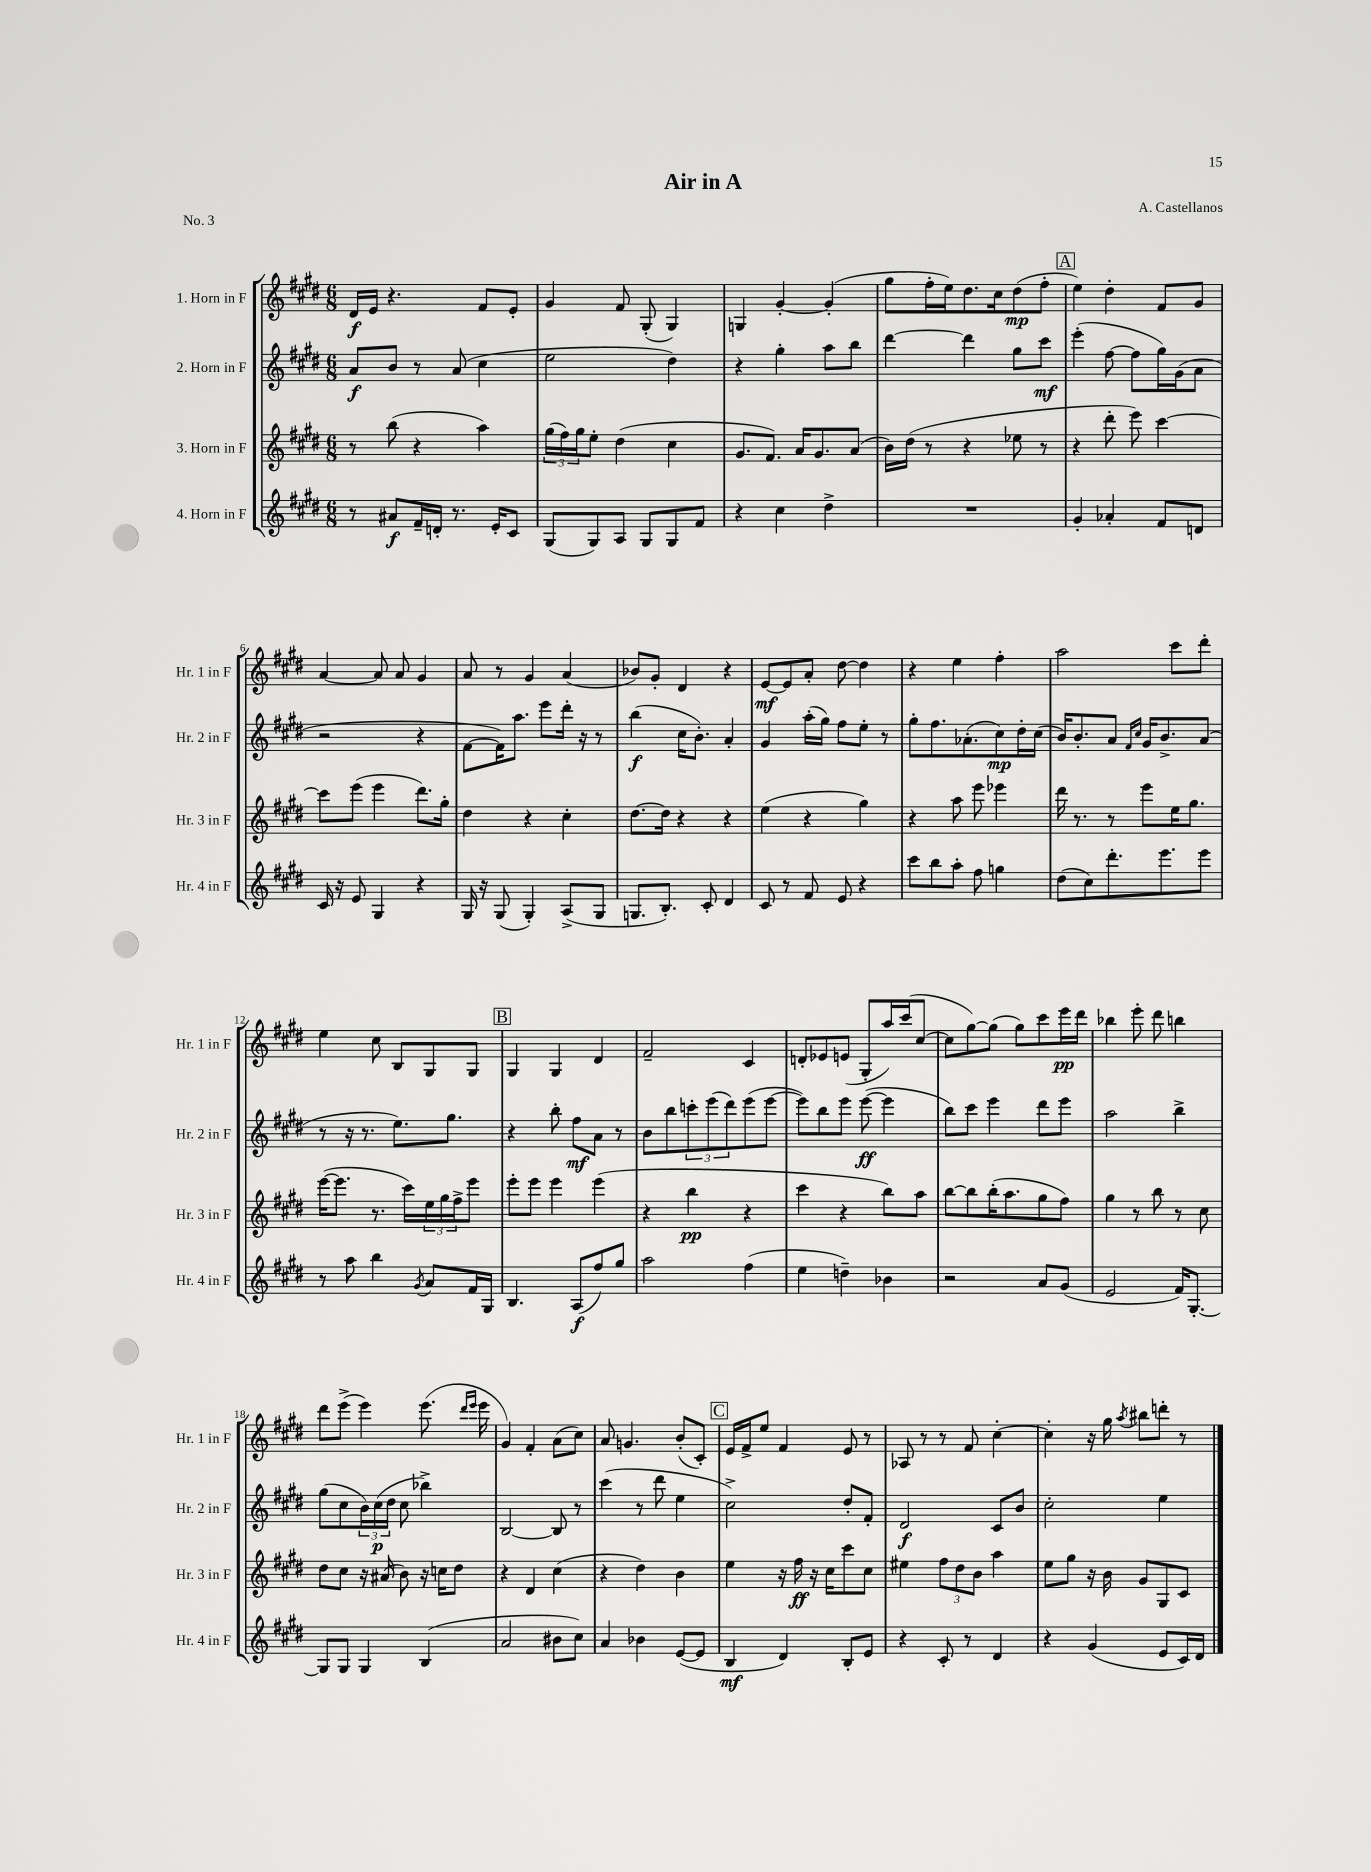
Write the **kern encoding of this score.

**kern	**kern	**kern	**kern
*staff4	*staff3	*staff2	*staff1
*clefG2	*clefG2	*clefG2	*clefG2
*k[f#c#g#d#]	*k[f#c#g#d#]	*k[f#c#g#d#]	*k[f#c#g#d#]
*M6/8	*M6/8	*M6/8	*M6/8
8r	8r	8a	16d#
.	.	.	16e
8a#	(8bb	8b	4.r
16f#~	4r	8r	.
16d'	.	.	.
8.r	.	(8a	.
.	4aa)	4cc#	8f#
16e'	.	.	.
8c#	.	.	8e'
=	=	=	=
(8G#	(24gg#	2ee	4g#
.	24ff#)	.	.
.	24gg#	.	.
8G#)	8ee'	.	.
8A	(4dd#	.	8f#
8G#	.	.	(8G#'
8G#	4cc#	4dd#)	4G#)
8f#	.	.	.
=	=	=	=
4r	8.g#	4r	4G
.	8.f#)	.	.
4cc#	.	4gg#'	[4g#'
.	16a	.	.
.	8.g#	.	.
4dd#^	.	8aa	(4g#']
.	(8a	8bb	.
=	=	=	=
2.r	16b)	[4ddd#	8gg#
.	(16dd#	.	.
.	8r	.	16ff#'
.	.	.	16ee)
.	4r	4ddd#]	8.dd#
.	.	.	16cc#
.	8ee-	8gg#	(8dd#
.	8r	8ccc#	8ff#'
=	=	=	=
4g#'	4r	(4eee'	4ee)
4a-'	8ddd#'	[8ff#	4dd#'
.	8eee)	8ff#]	.
8f#	[4ccc#	16gg#)	8f#
.	.	(16g#	.
8d	.	8a	8g#
=	=	=	=
16c#	8ccc#]	2r	[4a
16r	.	.	.
8e	(8eee	.	.
4G#	4eee	.	8a]
.	.	.	8a
4r	8.ddd#)	4r	4g#
.	16gg#'	.	.
=	=	=	=
16G#	4dd#	[8f#	8a
16r	.	.	.
(8G#	.	16f#])	8r
.	.	8.aa	.
4G#')	4r	.	4g#
.	.	8eee	.
(8A^	4cc#'	16ddd#'	(4a
.	.	16r	.
8G#	.	8r	.
=	=	=	=
8.G	[8.dd#	(4bb	8b-)
.	.	.	8g#'
8.B')	16dd#]	.	.
.	4r	16cc#	4d#
.	.	8.b')	.
8c#'	.	.	.
4d#	4r	4a'	4r
=	=	=	=
8c#	(4ee	4g#	[8e
8r	.	.	8e]
8f#	4r	(16aa'	8a'
.	.	16gg#)	.
8e	.	8ff#	[8dd#
4r	4gg#)	8ee'	4dd#]
.	.	8r	.
=	=	=	=
8ccc#	4r	8gg#'	4r
8bb	.	8.ff#	.
8aa'	8aa	.	4ee
.	.	(8.a-'	.
8ff#	8eee	.	.
4gg	4eee-	8cc#)	4ff#'
.	.	16dd#'	.
.	.	(16cc#	.
=	=	=	=
(8dd#	16ddd#	16b)	2aa
.	8.r	8.b'	.
8cc#)	.	.	.
8.ddd#'	8r	8a	.
.	.	16qqf#	.
.	.	16qqcc#	.
.	8eee	16g#	.
8.eee	.	8.b^	.
.	16ee	.	8ccc#
.	8.gg#	.	.
8eee	.	(8a	8ddd#'
=	=	=	=
8r	([16eee	8r	4ee
.	8.eee]	.	.
8aa	.	16r	.
.	.	8.r	.
4bb	8.r	.	8cc#
.	.	8.ee)	8B
.	16ccc#)	.	.
8qg#	.	.	.
8a	24ee	.	8G#
.	24gg#	.	.
.	.	8.gg#	.
.	24ff#^	.	.
16f#	8eee	.	8G#
16G#	.	.	.
=	=	=	=
4.B	8eee'	4r	4G#
.	8eee	.	.
.	4eee	8bb'	4G#
(8A	.	8ff#	.
8ff#)	(4eee	8a	4d#
8gg#	.	8r	.
=	=	=	=
2aa	4r	8b	2f#~
.	.	8bb	.
.	4bb	12ccc'	.
.	.	(12eee	.
.	.	12ddd#)	.
(4ff#	4r	(8eee	4c#
.	.	[8eee	.
=	=	=	=
4ee	4ccc#	8eee])	8d'
.	.	8bb	8e-
4dd~)	4r	8eee	(8e
.	.	([8eee	8G#'
4b-	8bb)	4eee]	16aa)
.	.	.	(16ccc#
.	8aa	.	[8cc#
=	=	=	=
2r	[8bb	8bb)	8cc#]
.	8bb]	8ccc#	[8gg#)
.	(16bb'	4eee	(8gg#]
.	8.aa	.	.
.	.	.	8gg#)
8a	8gg#	8ddd#	8ccc#
(8g#	8ff#)	8eee	16eee
.	.	.	16ddd#
=	=	=	=
2e	4gg#	2aa	4bb-
.	8r	.	8eee'
.	8bb	.	8ddd#
16f#)	8r	4bb^	4bb
[8.G#'	.	.	.
.	8cc#	.	.
=	=	=	=
8G#]	8dd#	(8gg#	8ddd#
8G#	8cc#	8cc#	(8eee^
4G#	16r	24b)	4eee)
.	.	(24cc#	.
.	(16a#	.	.
.	.	24dd#	.
.	8b)	8cc#	.
(4B	16r	4bb-^)	(8.eee
.	16cc	.	.
.	8dd#	.	.
.	.	.	16qqddd#
.	.	.	16qqeee
.	.	.	16eee
=	=	=	=
2a	4r	[2B	4g#)
.	4d#	.	4f#'
8b#	(4cc#	8B]	(8a
8cc#)	.	8r	8cc#)
=	=	=	=
4a	4r	(4ccc#	8a
.	.	.	4.g
4b-	4dd#)	8r	.
.	.	8ddd#	.
([8e	4b	4ee	(8b'
8e]	.	.	8c#')
=	=	=	=
4B	4ee	2cc#^)	16e
.	.	.	16f#^
.	.	.	8ee
4d#)	16r	.	4f#
.	16ff#	.	.
.	16r	.	.
.	16cc#	.	.
8B'	8ccc#	8dd#'	8e
8e	8cc#	8f#'	8r
=	=	=	=
4r	4ee#	2d#	8A-
.	.	.	8r
8c#'	12ff#	.	8r
.	12dd#	.	.
8r	.	.	8f#
.	12b	.	.
4d#	4aa	8c#	[4cc#'
.	.	8b	.
=	=	=	=
4r	8ee	2cc#'	4cc#']
.	8gg#	.	.
(4g#	16r	.	16r
.	16b	.	16gg#
.	.	.	8qaa
.	8g#	.	8bb#
8e	8G#	4ee	8ddd'
16c#)	8c#	.	8r
16d#	.	.	.
==	==	==	==
*-	*-	*-	*-
